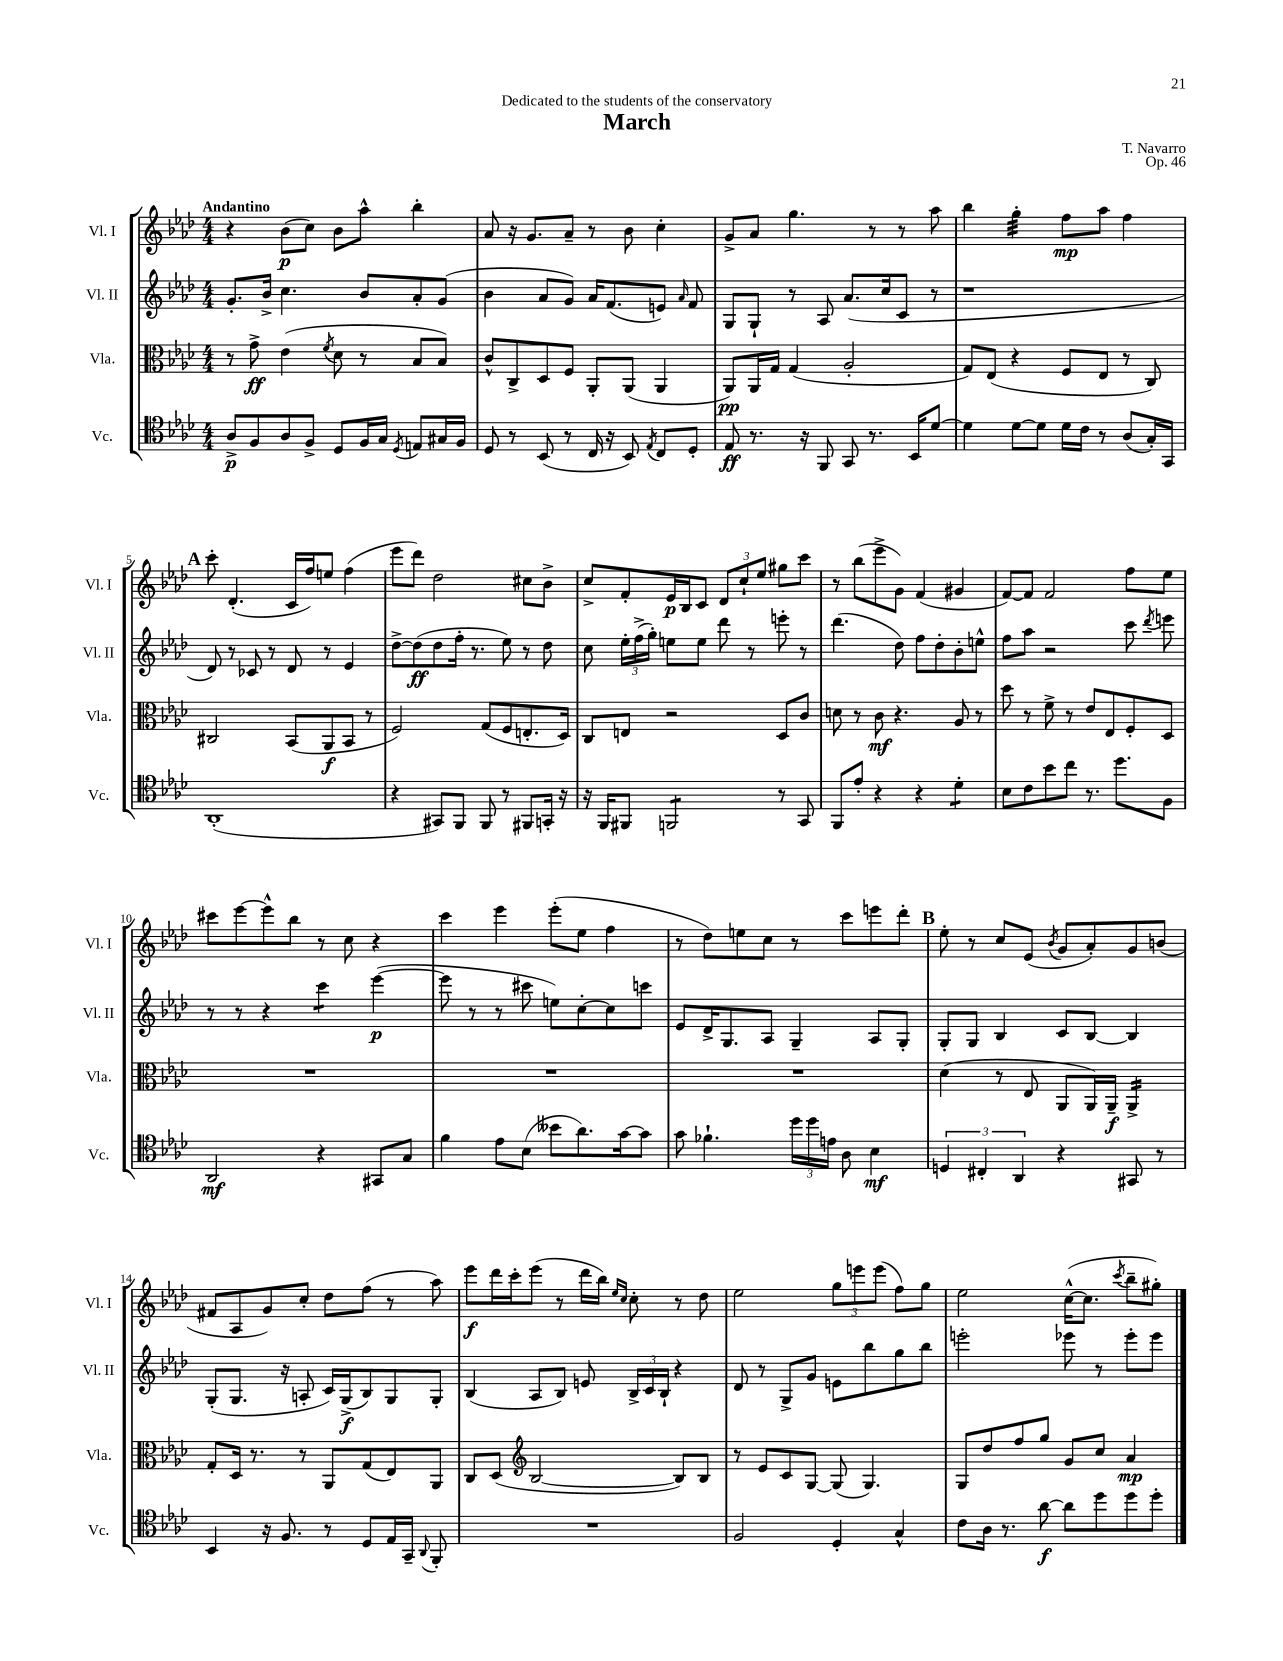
\header { title = "March" composer = "T. Navarro" dedication = "Dedicated to the students of the conservatory" opus = "Op. 46" }
<<
\new StaffGroup <<
\new Staff = "s0" \with { instrumentName = "Vl. I" shortInstrumentName = "Vl. I" } {
    \clef treble \key aes \major \numericTimeSignature \time 4/4 \tempo "Andantino"
    \autoBeamOff r4 bes'8[\p( c''8]) bes'8[ aes''8]-^ bes''4-. |
    aes'8 r16 g'8.[ aes'8]-- r8 bes'8 c''4-. |
    g'8[-> aes'8] g''4. r8 r8 aes''8 |
    bes''4 g''4:32-. f''8[\mp aes''8] f''4 |
    \mark \markup { \bold "A" } c'''8-. des'4.-.( c'16[ f''16) e''8] f''4( |
    ees'''8[ des'''8]) des''2 cis''8[ bes'8]-> |
    c''8[-> f'8-. ees'16\p bes16 c'8] \tuplet 3/2 { des'8[ c''8-! ees''8] } gis''8[ c'''8] |
    r8 bes''8[( ees'''8-> g'8]) f'4( gis'4 |
    f'8[~) f'8] f'2 f''8[ ees''8] |
    cis'''8[ ees'''8~ ees'''8-^ bes''8] r8 c''8 r4 |
    c'''4 ees'''4 ees'''8[-.( ees''8] f''4 |
    r8 des''8[) e''8 c''8] r8 c'''8[ e'''8 des'''8]-. |
    \mark \markup { \bold "B" } ees''8-. r8 c''8[ ees'8]( \acciaccatura { bes'8 } g'8[ aes'8-.) g'8 b'8]( |
    fis'8[ aes8 g'8) c''8]-. des''8[ f''8]( r8 aes''8) |
    ees'''8[\f des'''16 c'''16-. ees'''8]( r8 des'''16[ bes''16]) \grace { ees''16[ c''16] } c''8-. r8 des''8 |
    ees''2 \tuplet 3/2 { g''8[ e'''8 e'''8]( } f''8[) g''8] |
    ees''2 c''16[~-^( c''8.] \acciaccatura { c'''8 } bes''8[-- gis''8]-.) \bar "|." |
}
\new Staff = "s1" \with { instrumentName = "Vl. II" shortInstrumentName = "Vl. II" } {
    \clef treble \key aes \major \numericTimeSignature \time 4/4
    \autoBeamOff g'8.[-. bes'16]-> c''4. bes'8[ aes'8-. g'8]( |
    bes'4 aes'8[ g'8]) aes'16[ f'8.( e'8]) \grace { aes'16 } f'8 |
    g8[ g8]-! r8 aes8 aes'8.[( c''16 c'8] r8 |
    r1 |
    \mark \markup { \bold "A" } des'8) r8 ces'8 r8 des'8 r8 ees'4 |
    des''8[~-> des''8\ff( des''8 f''16]-. r8. ees''8) r8 des''8 |
    c''8 \tuplet 3/2 { ees''16[-. f''16->( g''16]-.) } e''8[ e''8] des'''8 r8 e'''8-. r8 |
    des'''4.( des''8) f''8[ des''8-. bes'8-. e''8]-^ |
    f''8[ aes''8] r2 c'''8 \acciaccatura { des'''8 } e'''8 |
    r8 r8 r4 c'''4:8 ees'''4~\p( |
    ees'''8 r8 r8 cis'''8 e''8[) c''8~-. c''8 c'''8] |
    ees'8[ des'16-> g8. aes8] g4-- aes8[ g8]-. |
    \mark \markup { \bold "B" } g8[-. g8] bes4 c'8[ bes8]~ bes4 |
    g8[-.( g8.] r16 a8-. c'16[) g16->\f( bes8) g8 g8]-. |
    bes4( aes8[ bes8]) e'8 \tuplet 3/2 { bes16[-> c'16 bes16]-! } r4 |
    des'8 r8 g8[-> g'8] e'8[ bes''8 g''8 bes''8] |
    e'''2-. ees'''8 r8 ees'''8[-. ees'''8] \bar "|." |
}
\new Staff = "s2" \with { instrumentName = "Vla." shortInstrumentName = "Vla." } {
    \clef alto \key aes \major \numericTimeSignature \time 4/4
    \autoBeamOff r8 g'8->\ff ees'4( \acciaccatura { f'8 } des'8 r8 bes8[ bes8]) |
    c'8[-^ c8-> des8 f8] aes,8[-. aes,8]( aes,4 |
    aes,8[\pp) aes,16 g16] g4( aes2-. |
    g8[) ees8]( r4 f8[ ees8] r8 c8) |
    \mark \markup { \bold "A" } cis2 bes,8[( aes,8\f bes,8] r8 |
    f2) g8[( f8 e8.-. des16]) |
    c8[ e8] r2 des8[ c'8] |
    d'8 r8 c'8\mf r4. aes8 r8 |
    des''8 r8 f'8-> r8 ees'8[ ees8 f8-. des8] |
    R1 |
    R1 |
    R1 |
    \mark \markup { \bold "B" } des'4( r8 ees8 aes,8[ aes,16) aes,16]--\f aes,4:16-> |
    g8[-. des16] r8. r8 aes,8[ g8( ees8) aes,8] |
    c8[ des8]( \clef treble bes2~ bes8[) bes8] |
    r8 ees'8[ c'8 g8]~ g8( g4.) |
    g8[ des''8 f''8 g''8] g'8[ c''8] aes'4\mp \bar "|." |
}
\new Staff = "s3" \with { instrumentName = "Vc." shortInstrumentName = "Vc." } {
    \clef tenor \key aes \major \numericTimeSignature \time 4/4
    \autoBeamOff aes8[->\p f8 aes8 f8]-> des8[ f16 g16] \acciaccatura { des8 } e8[ gis16 f16] |
    des8 r8 bes,8( r8 c16 r16 bes,8) \acciaccatura { ees8 } c8[ des8]-. |
    ees8\ff r8. r16 f,8 g,8 r8. bes,16[ des'8]~ |
    des'4 des'8[~ des'8] des'16[ c'16] r8 aes8[( g16-.) g,16] |
    \mark \markup { \bold "A" } aes,1-.( |
    r4 gis,8[) f,8] f,8 r8 fis,8[ g,16]-. r16 |
    r16 f,16[ fis,8] f,2:8 r8 g,8 |
    f,8[ ees'8]-. r4 r4 des'4:8-. |
    bes8[ c'8 bes'8 c''8] r8. des''8.[ f8] |
    aes,2\mf r4 gis,8[ g8] |
    f'4 ees'8[ bes8]( beses'8[ aes'8.) g'16~ g'8] |
    g'8 fes'4.-! \tuplet 3/2 { des''16[ des''16 e'16] } aes8 bes4\mf |
    \mark \markup { \bold "B" } \tuplet 3/2 { d4 cis4-. aes,4 } r4 gis,8 r8 |
    bes,4 r16 f8. r8 des8[ ees16 g,16]-- \appoggiatura { aes,8 } f,8-. |
    R1 |
    f2 des4-. g4-^ |
    c'8[ aes16] r8. aes'8~\f aes'8[ des''8 des''8 des''8]-. \bar "|." |
}
>>
>>
